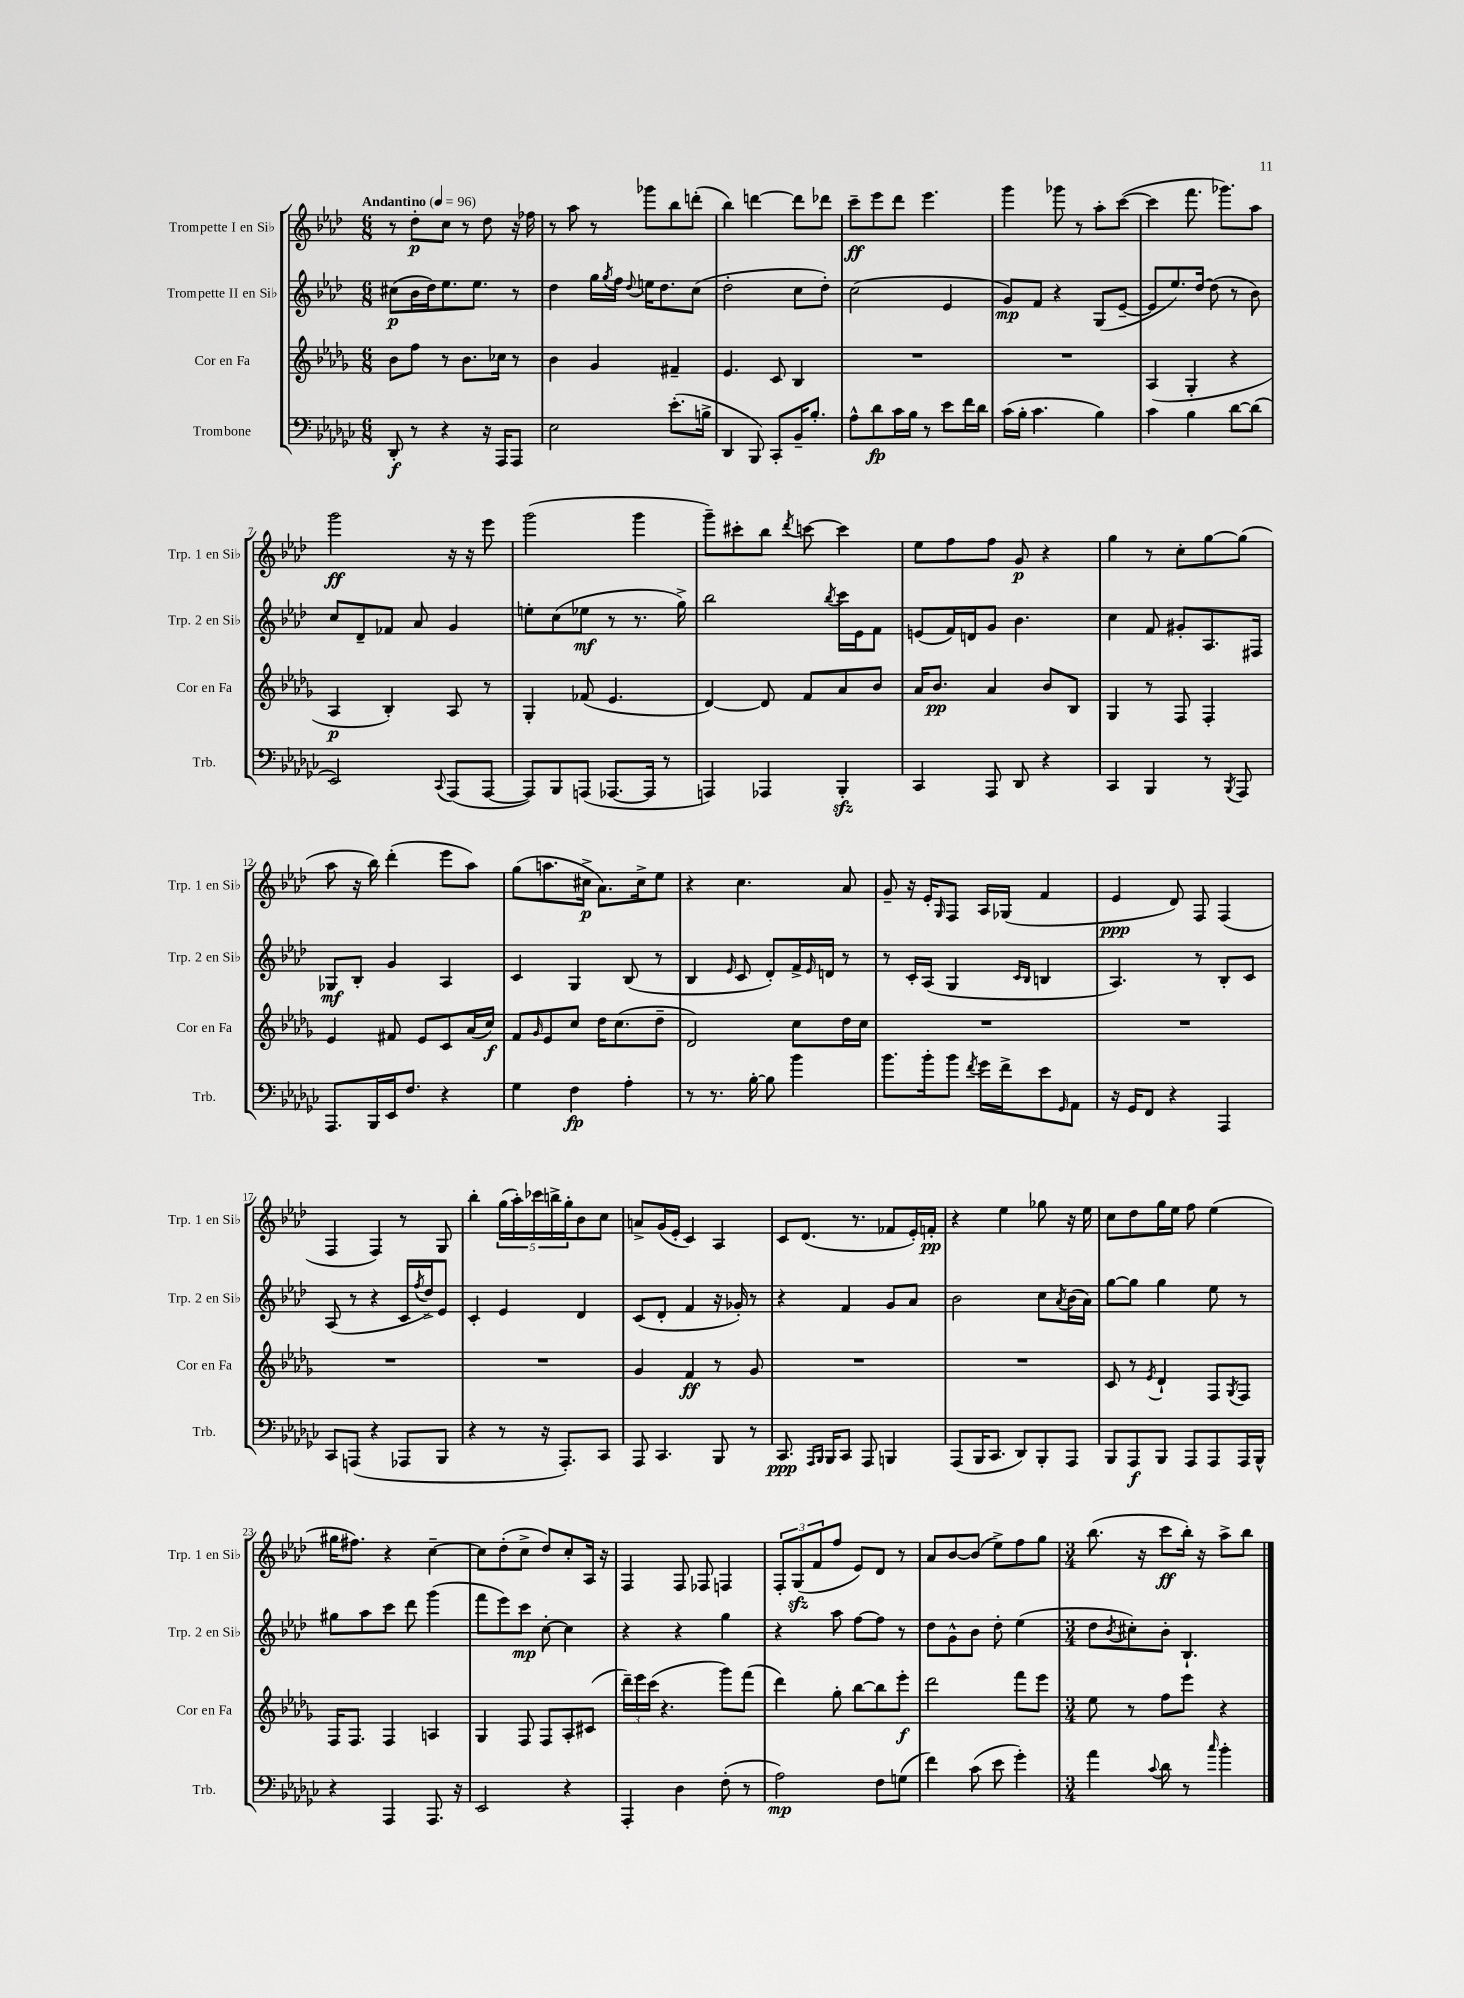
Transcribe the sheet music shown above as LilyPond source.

<<
\new StaffGroup <<
\new Staff = "s0" \with { instrumentName = "Trompette I en Sib" shortInstrumentName = "Trp. 1 en Sib" } {
    \clef treble \key aes \major \numericTimeSignature \time 6/8 \tempo "Andantino" 4 = 96
    r8 des''8-.\p c''8 r8 des''8 r16 fes''16 |
    r8 aes''8 r8 ges'''8 bes''8 d'''8-.( |
    bes''4) d'''4~ d'''8 des'''8 |
    c'''8--\ff ees'''8 des'''8 ees'''4. |
    g'''4 ges'''8 r8 aes''8-. c'''8~( |
    c'''4 f'''8. ges'''8.) aes''8 |
    g'''2\ff r16 r16 ees'''8 |
    g'''2( g'''4 |
    g'''8--) cis'''8-. bes''8 \acciaccatura { des'''8 } c'''8~ c'''4 |
    ees''8 f''8 f''8 g'8\p r4 |
    g''4 r8 c''8-. g''8~ g''8( |
    aes''8 r16 bes''16) des'''4-.( ees'''8 aes''8) |
    g''8( a''8. cis''16->\p aes'8.) cis''16-> ees''8 |
    r4 c''4. aes'8 |
    g'8-- r16 ees'16-. \grace { g16 } f8 aes16 ges16( f'4 |
    ees'4\ppp des'8) f8 f4( |
    f4 f4) r8 g8 |
    bes''4-. \tuplet 5/4 { g''16( aes''16-.) ces'''16 b''16-> g''16-. } bes'8 c''8 |
    a'8-> g'16( ees'16-. c'4) aes4 |
    c'8 des'8.( r8. fes'8 ees'16-.) f'16-.\pp |
    r4 ees''4 ges''8 r16 ees''16 |
    c''8 des''8 g''16 ees''16 f''8 ees''4( |
    gis''16 fis''8.) r4 c''4~-- |
    c''8 des''8-.( c''8-> des''8) c''8-. aes16 r16 |
    f4 f8 fes8 f4 |
    \tuplet 3/2 { f8-. g8\sfz( f'8 } f''8 ees'8) des'8 r8 |
    aes'8 bes'8~ bes'8( ees''8->) f''8 g''8 |
    \numericTimeSignature \time 3/4 bes''8.( r16 c'''8\ff bes''16-.) r16 aes''8-> bes''8 \bar "|." |
}
\new Staff = "s1" \with { instrumentName = "Trompette II en Sib" shortInstrumentName = "Trp. 2 en Sib" } {
    \clef treble \key aes \major \numericTimeSignature \time 6/8
    cis''8\p( bes'16 des''16) ees''8. ees''8. r8 |
    des''4 g''16 \acciaccatura { g''8 } f''16 \appoggiatura { des''8 } e''16 des''8. c''8( |
    des''2-. c''8 des''8-.) |
    c''2( ees'4 |
    g'8\mp) f'8 r4 g8( ees'8~-- |
    ees'8 ees''8.) des''16~ des''8( r8 bes'8) |
    c''8 des'8-- fes'8 aes'8 g'4 |
    e''8-. c''8( ees''8\mf r8 r8. g''16->) |
    bes''2 \acciaccatura { bes''8 } c'''16 ees'16 f'8 |
    e'8( f'16) d'16 g'8 bes'4. |
    c''4 f'8 gis'8-. aes8. fis16 |
    ges8\mf bes8-. g'4 aes4 |
    c'4 g4 bes8( r8 |
    bes4 \grace { ees'16 } c'8 des'8-.) f'16-> \grace { ees'16 } d'16 r8 |
    r8 c'16-. aes16( g4 \grace { c'16 bes16 } b4 |
    aes4.) r8 bes8-. c'8 |
    aes8( r8 r4 c'16 \acciaccatura { f''8 } des''16->) ees'8 |
    c'4-. ees'4 des'4 |
    c'8( des'8-. f'4 r16 ges'16-.) r8 |
    r4 f'4 g'8 aes'8 |
    bes'2 c''8 \acciaccatura { aes'8 } bes'16( aes'16) |
    g''8~ g''8 g''4 ees''8 r8 |
    gis''8 aes''8 c'''8 des'''8 g'''4( |
    f'''8 ees'''8) c'''8\mp c''8~-. c''4 |
    r4 r4 g''4 |
    r4 aes''8 f''8~ f''8 r8 |
    des''8 g'8-^ bes'8 des''8-. ees''4( |
    \numericTimeSignature \time 3/4 des''8 \acciaccatura { bes'8 } cis''8-.) bes'8-. bes4.-! \bar "|." |
}
\new Staff = "s2" \with { instrumentName = "Cor en Fa" shortInstrumentName = "Cor en Fa" } {
    \clef treble \key des \major \numericTimeSignature \time 6/8
    bes'8 f''8 r8 bes'8. ces''16 r8 |
    bes'4 ges'4 fis'4-- |
    ees'4. c'8 bes4 |
    R2. |
    R2. |
    aes4( ges4-. r4 |
    aes4\p bes4-.) aes8 r8 |
    ges4-. fes'8( ees'4. |
    des'4~) des'8 f'8 aes'8 bes'8 |
    aes'16 bes'8.\pp aes'4 bes'8 bes8 |
    ges4 r8 f8 f4-. |
    ees'4 fis'8 ees'8 c'8 aes'16( c''16\f) |
    f'8 \grace { ges'16 } ees'8 c''8 des''16 c''8.( des''8-- |
    des'2) c''8 des''16 c''16 |
    R2. |
    R2. |
    R2. |
    R2. |
    ges'4 f'4\ff r8 ges'8 |
    R2. |
    R2. |
    c'8 r8 \acciaccatura { ees'8 } des'4-! f8 \acciaccatura { ges8 } f8 |
    f16 f8. f4 a4 |
    ges4 f8 f8 aes8-. cis'8( |
    \tuplet 3/2 { des'''16--) ees'''16 c'''16( } r4. ges'''8) f'''8( |
    des'''4) ges''8-. bes''8~ bes''8 ees'''8-.\f |
    des'''2 f'''8 ees'''8 |
    \numericTimeSignature \time 3/4 ees''8 r8 f''8 ees'''8 r4 \bar "|." |
}
\new Staff = "s3" \with { instrumentName = "Trombone" shortInstrumentName = "Trb." } {
    \clef bass \key ges \major \numericTimeSignature \time 6/8
    des,8-.\f r8 r4 r16 aes,,16 aes,,8 |
    ees2 ees'8.-.( b16-> |
    des,4 bes,,8) ces,8-. bes,16-- bes8.-. |
    aes8-^ des'8\fp ces'16 bes16 r8 ees'8 f'16 des'16 |
    ces'16( bes16-. ces'4. bes4) |
    ces'4 bes4 des'8~ des'8( |
    ees,2) \appoggiatura { ces,8 } aes,,8( aes,,8~ |
    aes,,8) bes,,8 a,,8( aes,,8.~ aes,,16 r8 |
    a,,4) aes,,4 bes,,4-.\sfz |
    ces,4 aes,,8 des,8 r4 |
    ces,4 bes,,4 r8 \acciaccatura { bes,,8 } aes,,8 |
    aes,,8. bes,,16 ees,16 f8. r4 |
    ges4 f4\fp aes4-. |
    r8 r8. bes16~-. bes8 bes'4 |
    bes'8. bes'16-. bes'8 \acciaccatura { f'8 } ges'16 f'16-> ees'8 \grace { ges,16 } aes,8 |
    r16 ges,16 f,8 r4 aes,,4 |
    ces,8 a,,8( r4 aes,,8 bes,,8 |
    r4 r8 r16 aes,,8.-.) ces,8 |
    aes,,8 ces,4. bes,,8 r8 |
    ces,8.\ppp \grace { aes,,16 bes,,16 } bes,,16 ces,8 aes,,8 b,,4 |
    aes,,8( bes,,16 ces,8. des,8) bes,,8-. aes,,8 |
    bes,,8 aes,,8\f bes,,8 aes,,8 aes,,8 aes,,16 bes,,16-^ |
    r4 aes,,4 aes,,8. r16 |
    ees,2 r4 |
    aes,,4-. des4 f8-.( r8 |
    aes2\mp) f8 g8( |
    f'4) ces'8( ees'8 ges'4-.) |
    \numericTimeSignature \time 3/4 aes'4 \appoggiatura { ces'8 } des'8 r8 \grace { ces''16 } bes'4-. \bar "|." |
}
>>
>>
